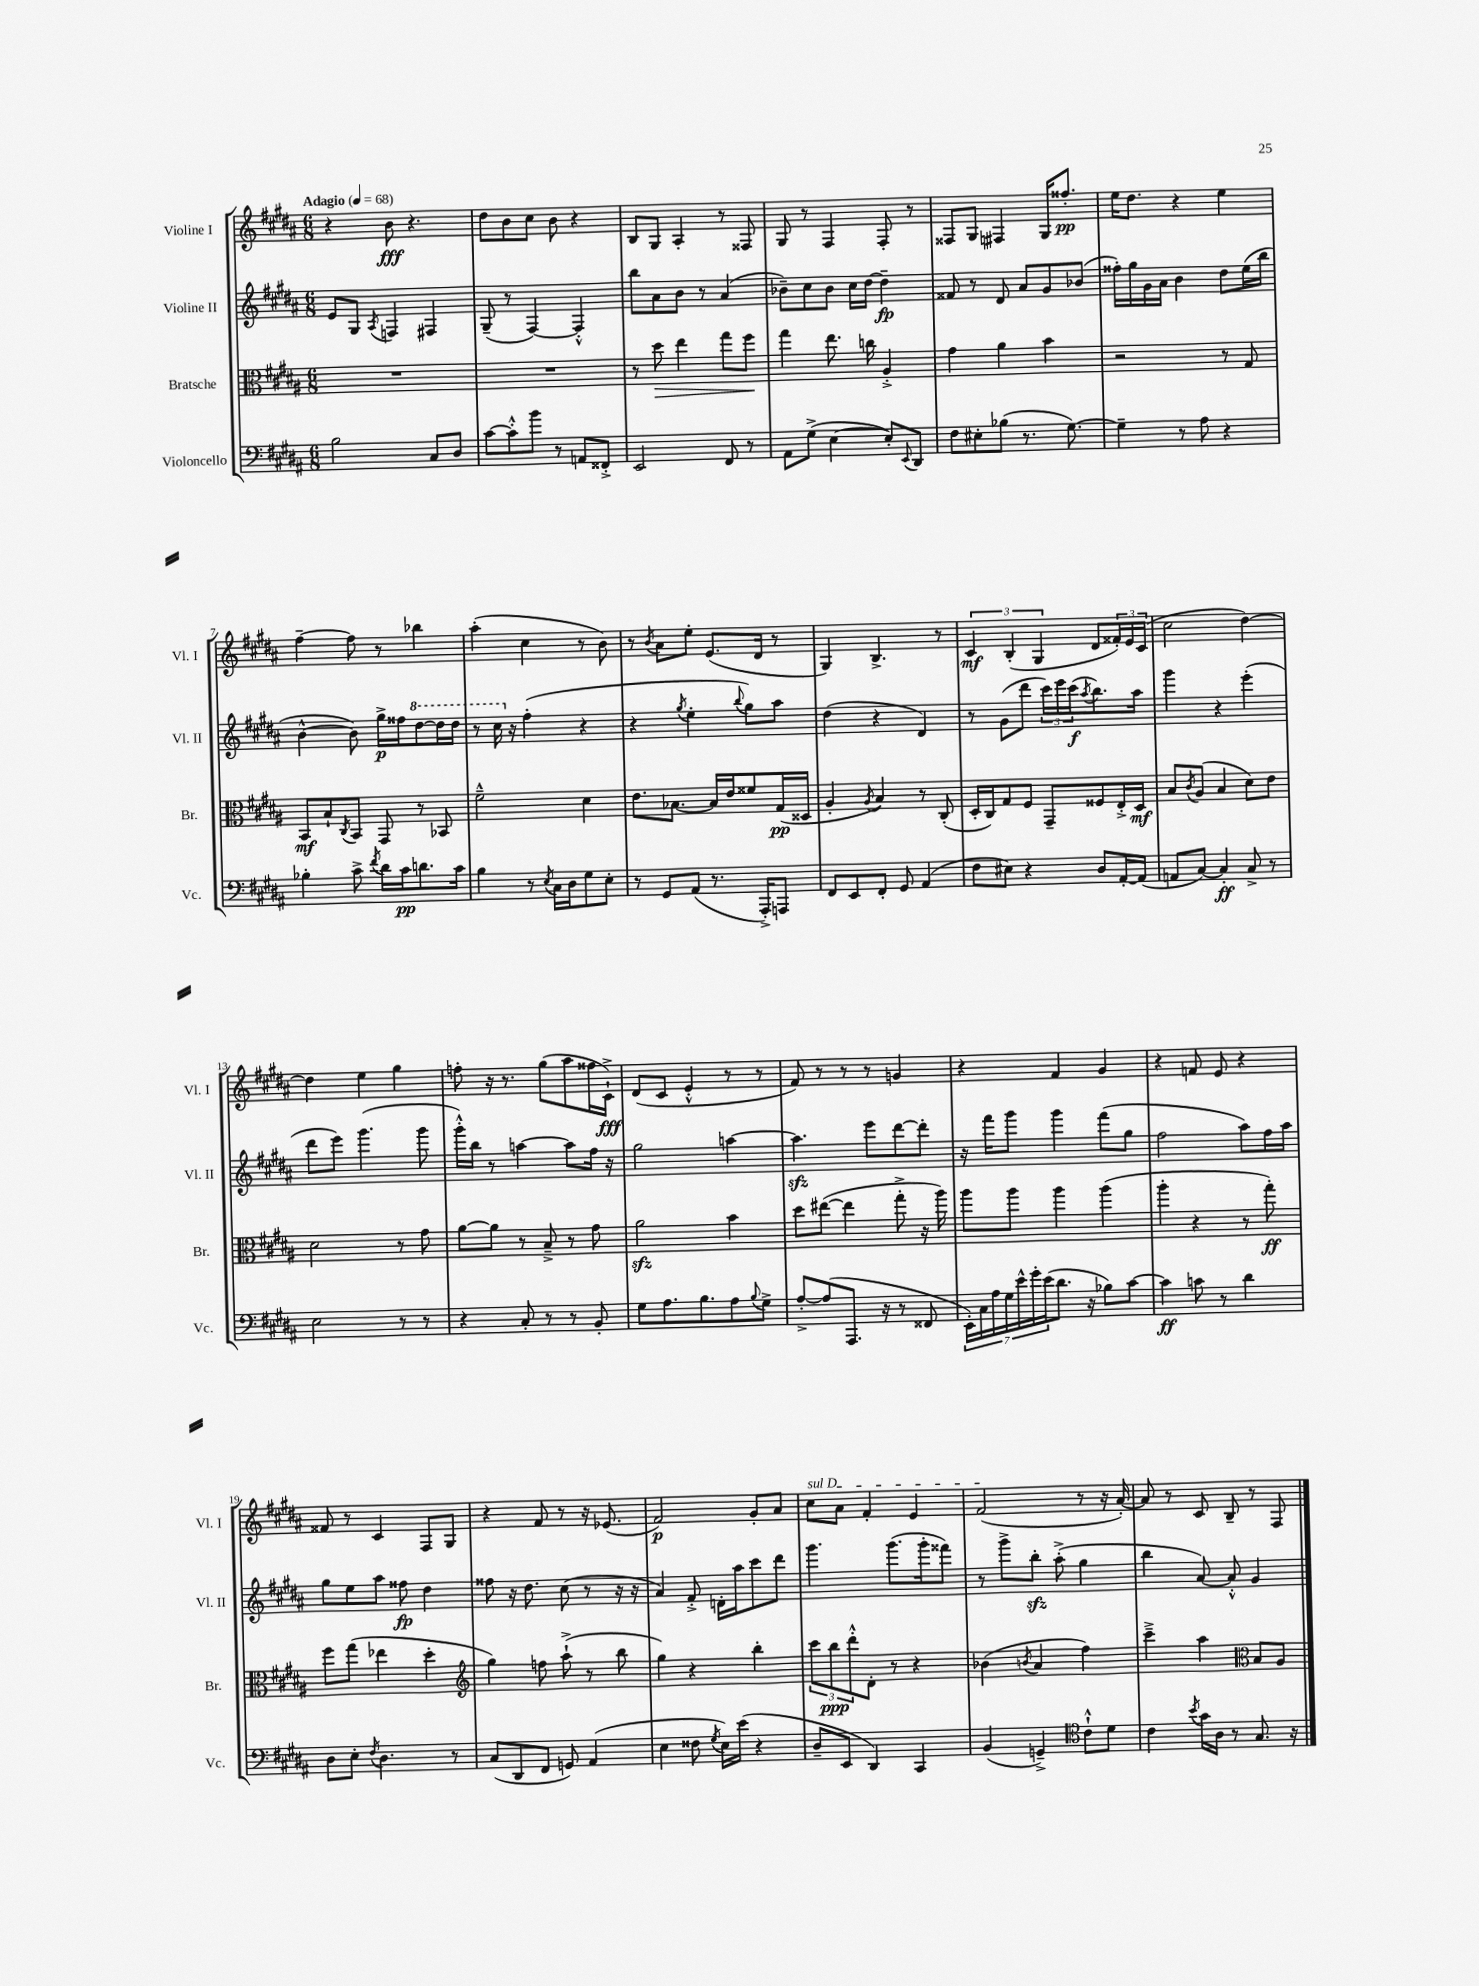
<<
\new StaffGroup <<
\new Staff = "s0" \with { instrumentName = "Violine I" shortInstrumentName = "Vl. I" } {
    \clef treble \key b \major \numericTimeSignature \time 6/8 \tempo "Adagio" 4 = 68
    r4 b'8\fff r4. |
    dis''8 b'8 cis''8 b'8 r4 |
    b8 gis8 ais4-. r8 fisis8 |
    gis8 r8 fis4 fis8-. r8 |
    fisis8 gis8 fis4 gis16 fisis''8.-.\pp |
    e''16 dis''8. r4 e''4 |
    fis''4~-- fis''8 r8 bes''4 |
    ais''4-.( cis''4 r8 b'8) |
    r8 \acciaccatura { b'8 } ais'8 e''8-. e'8.( dis'16 r8 |
    gis4) b4.-> r8 |
    \tuplet 3/2 { cis'4\mf b4-.( gis4 } dis'8 \tuplet 3/2 { fisis'16-.) e'16 cis'16( } |
    cis''2 dis''4~) |
    dis''4 e''4 gis''4 |
    f''8-. r16 r8. gis''8( ais''8 fisis''16 cis'16-!->\fff) |
    dis'8( cis'8 e'4-.-^ r8 r8 |
    fis'8) r8 r8 r8 g'4 |
    r4 fis'4 gis'4 |
    r4 f'8 e'8 r4 |
    fisis'8 r8 cis'4 fis8 gis8 |
    r4 fis'8 r8 r16 ees'8.( |
    fis'2\p) gis'8-. ais'8 |
    \once \override TextSpanner.bound-details.left.text = \markup { \italic "sul D" } cis''8\startTextSpan ais'8 fis'4-. e'4 |
    fis'2\stopTextSpan( r8 r16 ais'16~-.) |
    ais'8 r8 cis'8 b8-- r8 fis8 \bar "|." |
}
\new Staff = "s1" \with { instrumentName = "Violine II" shortInstrumentName = "Vl. II" } {
    \clef treble \key b \major \numericTimeSignature \time 6/8
    e'8 gis8 \acciaccatura { ais8 } f4 fis4 |
    gis8--( r8 fis4~) fis4-.-^ |
    b''8 ais'8 b'8 r8 ais'4( |
    bes'8--) cis''8 bes'8 cis''16 dis''16~ dis''4--\fp |
    fisis'8 r8 dis'8 ais'8 gis'8 bes'8( |
    fisis''16-.) gis''16 gis'16 ais'16 b'4 dis''8 e''16( b''16 |
    b'4~-^ b'8) gis''16->\p fisis''16 \ottava #1 dis'''8~ dis'''16 dis'''16 |
    r8 cis'''16 \ottava #0 r16 fis''4-.( r4 |
    r4 \acciaccatura { gis''8 } e''4-. \appoggiatura { b''8 } gis''8) ais''8 |
    dis''4( r4 dis'4) |
    r8 gis'8( dis'''8 \tuplet 3/2 { cis'''16) e'''16 cis'''16\f( } \acciaccatura { ais''8 } b''8.) ais''16 |
    gis'''4 r4 e'''4-.( |
    dis'''8 e'''8) gis'''4.( gis'''8 |
    gis'''16-.-^) b''16 r8 a''4~ a''8 fis''16 r16 |
    gis''2 a''4~ |
    a''4.\sfz e'''8 dis'''8~ dis'''8-. |
    r16 fis'''16 gis'''8 gis'''4 fis'''8( gis''8 |
    fis''2 ais''8) fis''16 ais''16 |
    gis''8 e''8 ais''8 fisis''8\fp dis''4 |
    fisis''8 r16 dis''8. cis''8( r8 r16 r16 |
    ais'4) fis'8-.-> d'16-. ais''16 cis'''8 dis'''8 |
    gis'''4. gis'''8.( gis'''16-. fisis'''8) |
    r8 gis'''8-> b''8-.\sfz ais''8-.->( gis''4 |
    b''4 ais'8~) ais'8-.-^ gis'4 \bar "|." |
}
\new Staff = "s2" \with { instrumentName = "Bratsche" shortInstrumentName = "Br." } {
    \clef alto \key b \major \numericTimeSignature \time 6/8
    R2. |
    R2. |
    r8 dis''8\> e''4 gis''8 fis''8\! |
    gis''4 e''8. c''16 ais4-.-> |
    gis'4 ais'4 b'4 |
    r2 r8 gis8 |
    b,8\mf b8-! \acciaccatura { cis8 } b,8 gis,8 r8 bes,8 |
    fis'2---^ dis'4 |
    e'8. bes8.~ bes16 e'16 fisis'8 gis16\pp( disis16 |
    ais4-. \acciaccatura { ais8 } b4) r8 cis8-.( |
    dis16-. cis16) gis8 fis8 gis,8-- fisis8 e16-.-> dis16\mf |
    b8 \acciaccatura { cis'8 } ais8( b4 dis'8) e'8 |
    dis'2 r8 gis'8 |
    ais'8~ ais'8 r8 b8---> r8 gis'8 |
    ais'2\sfz b'4 |
    dis''8 eis''8~( eis''4 gis''8-.-> r16 ais''16) |
    ais''8 ais''8 ais''4 ais''4( |
    ais''4-. r4 r8 gis''8-.\ff) |
    fis''8 gis''8( ees''4 dis''4-. |
    \clef treble gis''4) f''8 ais''8-!->( r8 b''8 |
    gis''4) r4 b''4-. |
    \tuplet 3/2 { cis'''8 b''8\ppp dis'''8-.-^ } dis'8-. r8 r4 |
    bes'4( \acciaccatura { b'8 } ais'4 fis''4) |
    cis'''4---> ais''4 \clef alto b8 ais8 \bar "|." |
}
\new Staff = "s3" \with { instrumentName = "Violoncello" shortInstrumentName = "Vc." } {
    \clef bass \key b \major \numericTimeSignature \time 6/8
    b2 cis8 dis8 |
    cis'8~ cis'8-.-^ b'8 r8 a,8 fisis,8-.-> |
    e,2 fis,8 r8 |
    ais,8 gis8->( e4~ e8-.) \appoggiatura { e,8 } dis,8 |
    fis8 eis8-. bes8( r8. gis8.~) |
    gis4-- r8 ais8 r4 |
    bes4-. cis'8-> \acciaccatura { fis'8 } dis'16 cis'16\pp d'8. cis'16 |
    b4 r8 \acciaccatura { e8 } cis16 dis16 gis8 e8-. |
    r8 gis,8 ais,8( r8. ais,,16-.->) a,,8 |
    fis,8 e,8 fis,8-. gis,8 ais,4( |
    fis8 eis8) r4 dis8 ais,16~-. ais,16( |
    a,8 cis8~) cis4-.\ff cis8-> r8 |
    e2 r8 r8 |
    r4 cis8-. r8 r8 b,8-. |
    gis8 ais8. b8. ais8 \appoggiatura { b8 } gis8-> |
    ais8~-.-> ais8( ais,,8. r16 r8 fisis,8 |
    \tuplet 7/4 { e,16-.) cis16 ais16 gis16 e'16-^ gis'16-. e'16( } dis'8. r16 bes8) cis'8~ |
    cis'4\ff c'8 r8 dis'4 |
    dis8 e8-. \acciaccatura { fis8 } dis4. r8 |
    cis8( dis,8 fis,8 g,8) ais,4( |
    e4 fisis8 \acciaccatura { gis8 } e16) e'16( r4 |
    dis8-- e,8 dis,4) cis,4 |
    b,4( g,4--->) \clef tenor cis'8-!-^ dis'8 |
    cis'4 \acciaccatura { b'8 } gis'16 ais16 r8 gis8. r16 \bar "|." |
}
>>
>>
